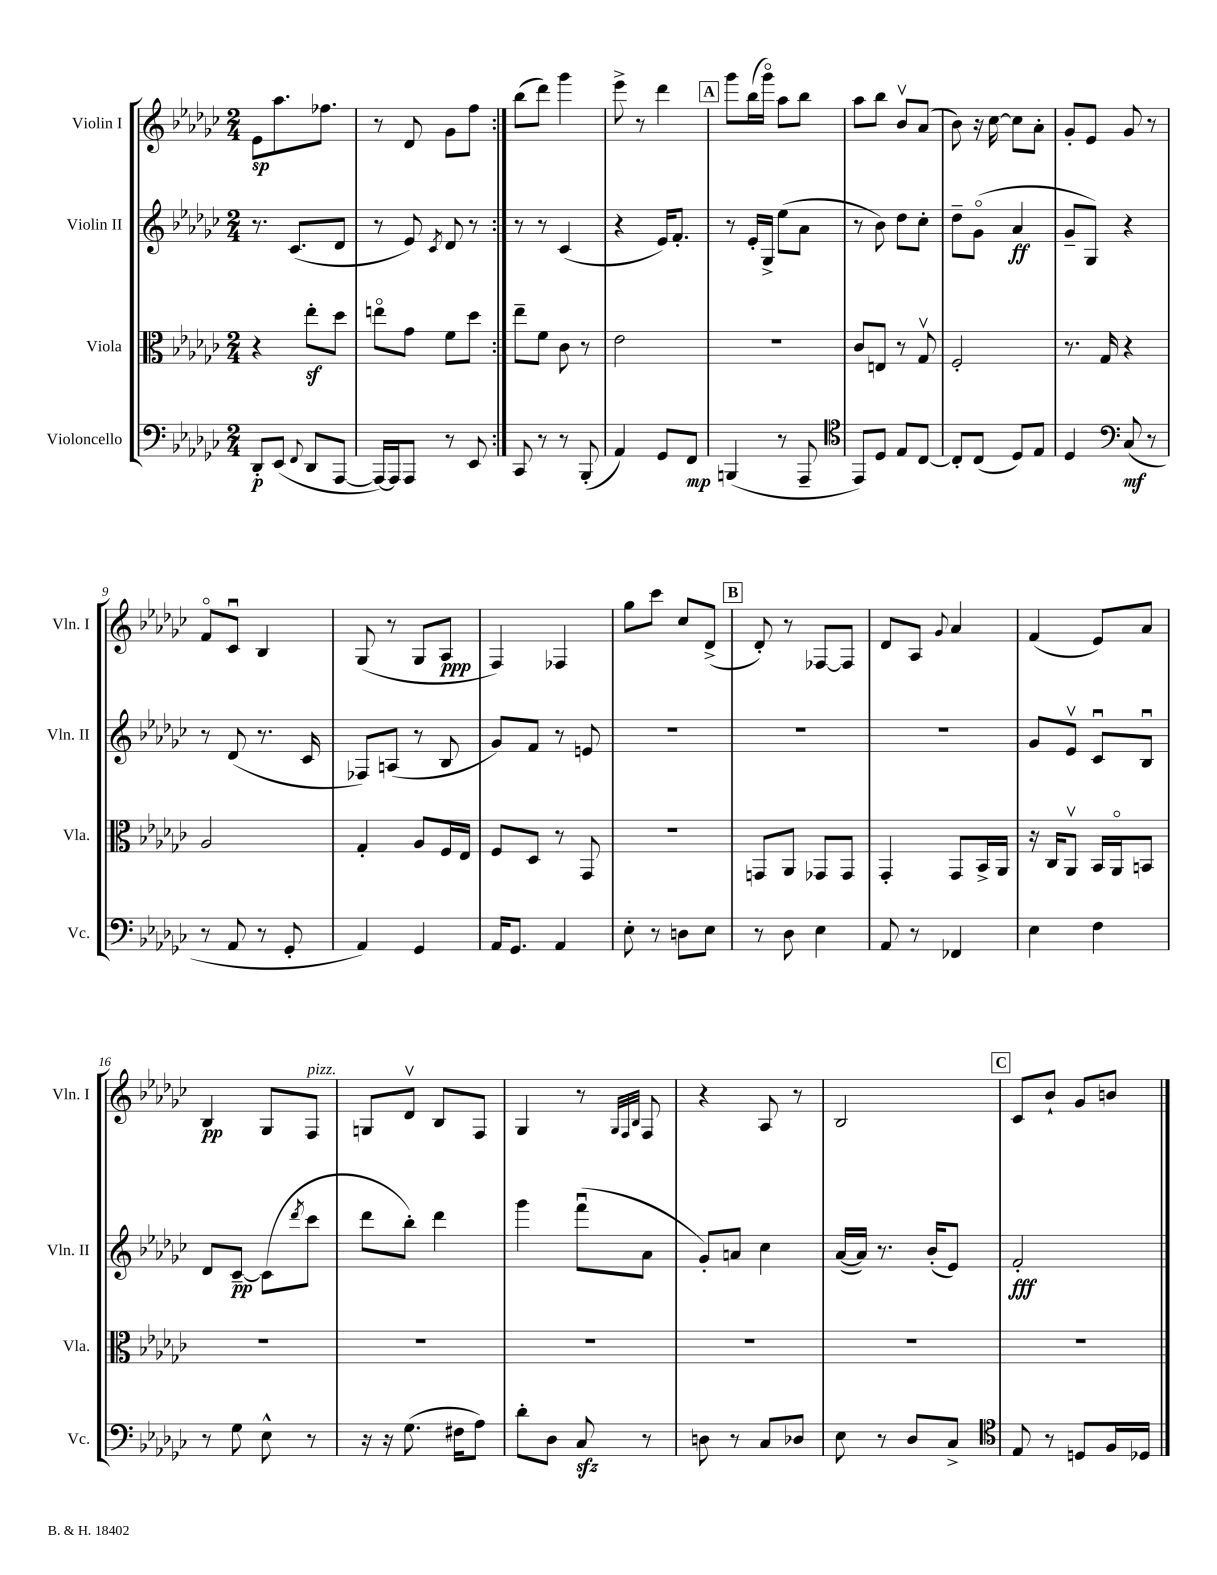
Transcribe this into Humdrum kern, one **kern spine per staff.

**kern	**kern	**kern	**kern
*staff4	*staff3	*staff2	*staff1
*clefF4	*clefC3	*clefG2	*clefG2
*k[b-e-a-d-g-c-]	*k[b-e-a-d-g-c-]	*k[b-e-a-d-g-c-]	*k[b-e-a-d-g-c-]
*M2/4	*M2/4	*M2/4	*M2/4
8DD-'/L	4r	8.r	8e-\L
(8EE-/J	.	.	8.aa-\
.	.	(8.c-/L	.
8qqFF/	.	.	.
8DD-/L	8ee-'\L	.	.
.	.	.	8.ff-\J
[8AAA-/J	8dd-\J	8d-/J	.
=	=	=	=
16AAA-/_LL)	8eeo\L	8r	8r
16AAA-/]J	.	.	.
8AAA-/J	8g-\J	8e-/)	8d-/
.	.	8qc-/	.
8r	8f\L	8d-/	8g-\L
8EE-/	8dd-\J	8r	8ff\J
=:|!	=:|!	=:|!	=:|!
8CC-/	8ee-~\L	8r	(8bb-\L
8r	8f\J	8r	8ddd-\J)
8r	8c-\	(4c-/	4ggg-\
(8BBB-'/	8r	.	.
=	=	=	=
4AA-/)	2e-\	4r	8eee-^\
.	.	.	8r
8GG-/L	.	16e-/LK)	4ddd-\
.	.	8.f'/J	.
8FF/J	.	.	.
=	=	=	=
(4BBB/	2r	8r	8ggg-\L
.	.	16e-'/LL	(16bb-\L
.	.	16G-^/JJ	16ggg-o\JJ)
8r	.	(8ee-\L	8aa-\L
8AAA-~/	.	8a-\J	8bb-\J
=	=	=	=
*clefC4	*	*	*
8EE-/L)	8c-/L	8r	8aa-\L
8D-/J	8E/J	8b-\)	8bb-\J
8E-/L	8r	8dd-\L	8b-v/L
[8C-/J	8G-v/	8cc-'\J	(8a-/J
=	=	=	=
8C-'/]L	2F'/	8dd-~\L	8b-\)
(8C-/J	.	(8g-o\J	16r
.	.	.	[16cc-\
8D-/L)	.	4a-/	8cc-\]L
8E-/J	.	.	8a-'\J
=	=	=	=
4D-/	8.r	8g-~/L	8g-'/L
.	.	8G-/J)	8e-/J
.	16G-/	.	.
*clefF4	*	*	*
(8C-/	4r	4r	8g-/
8r	.	.	8r
=	=	=	=
8r	2A-/	8r	8fo/L
8AA-/	.	(8d-/	8c-u/J
8r	.	8.r	4B-/
8GG-'/	.	.	.
.	.	16c-/	.
=	=	=	=
4AA-/)	4G-'/	8F-/L)	(8G-/
.	.	(8A/J	8r
4GG-/	8A-/L	8r	8G-/L
.	16F/L	8B-/	8A-/J
.	16E-/JJ	.	.
=	=	=	=
16AA-/LK	8F/L	8g-/L)	4F/)
8.GG-/J	.	.	.
.	8D-/J	8f/J	.
4AA-/	8r	8r	4F-/
.	8GG-/	8e/	.
=	=	=	=
8E-'\	2r	2r	8gg-\L
8r	.	.	8ccc-\J
8D\L	.	.	8cc-/L
8E-\J	.	.	(8d-^/J
=	=	=	=
8r	8GG/L	2r	8d-'/)
8D-\	8AA-/J	.	8r
4E-\	8GG-/L	.	[8F-/L
.	8GG-/J	.	8F-/]J
=	=	=	=
8AA-/	4GG-'/	2r	8d-/L
8r	.	.	8A-/J
.	.	.	8qqg-/
4FF-/	8GG-/L	.	4a-/
.	16BB-^/L	.	.
.	16AA-/JJ	.	.
=	=	=	=
4E-\	16r	8g-/L	(4f/
.	16C-/LK	.	.
.	8AA-v/J	8e-v/J	.
4F\	16BB-/LL	8c-u/L	8e-/L)
.	16AA-o/J	.	.
.	8BB/J	8B-u/J	8a-/J
=	=	=	=
8r	2r	8d-/L	4B-/
8G-\	.	[8c-~/J	.
8E-^^\	.	(8c-\]L	8G-/L
.	.	8qddd-/	.
8r	.	8ccc-\J	8F/J
=	=	=	=
16r	2r	8ddd-\L	8G/L
16r	.	.	.
(8.G-\	.	8bb-'\J)	8d-v/J
.	.	4ddd-\	8B-/L
16F#\LK	.	.	.
8A-\J)	.	.	8F/J
=	=	=	=
8d-'\L	2r	4ggg-\	4G-/
8D-\J	.	.	.
8C-/	.	(8fffu\L	8r
.	.	.	32qqG-/LLL
.	.	.	32qqF/
.	.	.	32qqB-/JJJ
8r	.	8a-\J	8F/
=	=	=	=
8D\	2r	8g-'/L)	4r
8r	.	8a/J	.
8C-/L	.	4cc-\	8A-/
8D-/J	.	.	8r
=	=	=	=
8E-\	2r	([16a-/LL	2B-/
.	.	16a-/]JJ)	.
8r	.	8.r	.
8D-/L	.	.	.
.	.	(16b-'/LK	.
8C-^/J	.	8e-/J)	.
=	=	=	=
*clefC4	*	*	*
8E-/	2r	2f'/	8c-/L
8r	.	.	8b-`/J
8D/L	.	.	8g-/L
16F/L	.	.	8b/J
16D-/JJ	.	.	.
==	==	==	==
*-	*-	*-	*-
